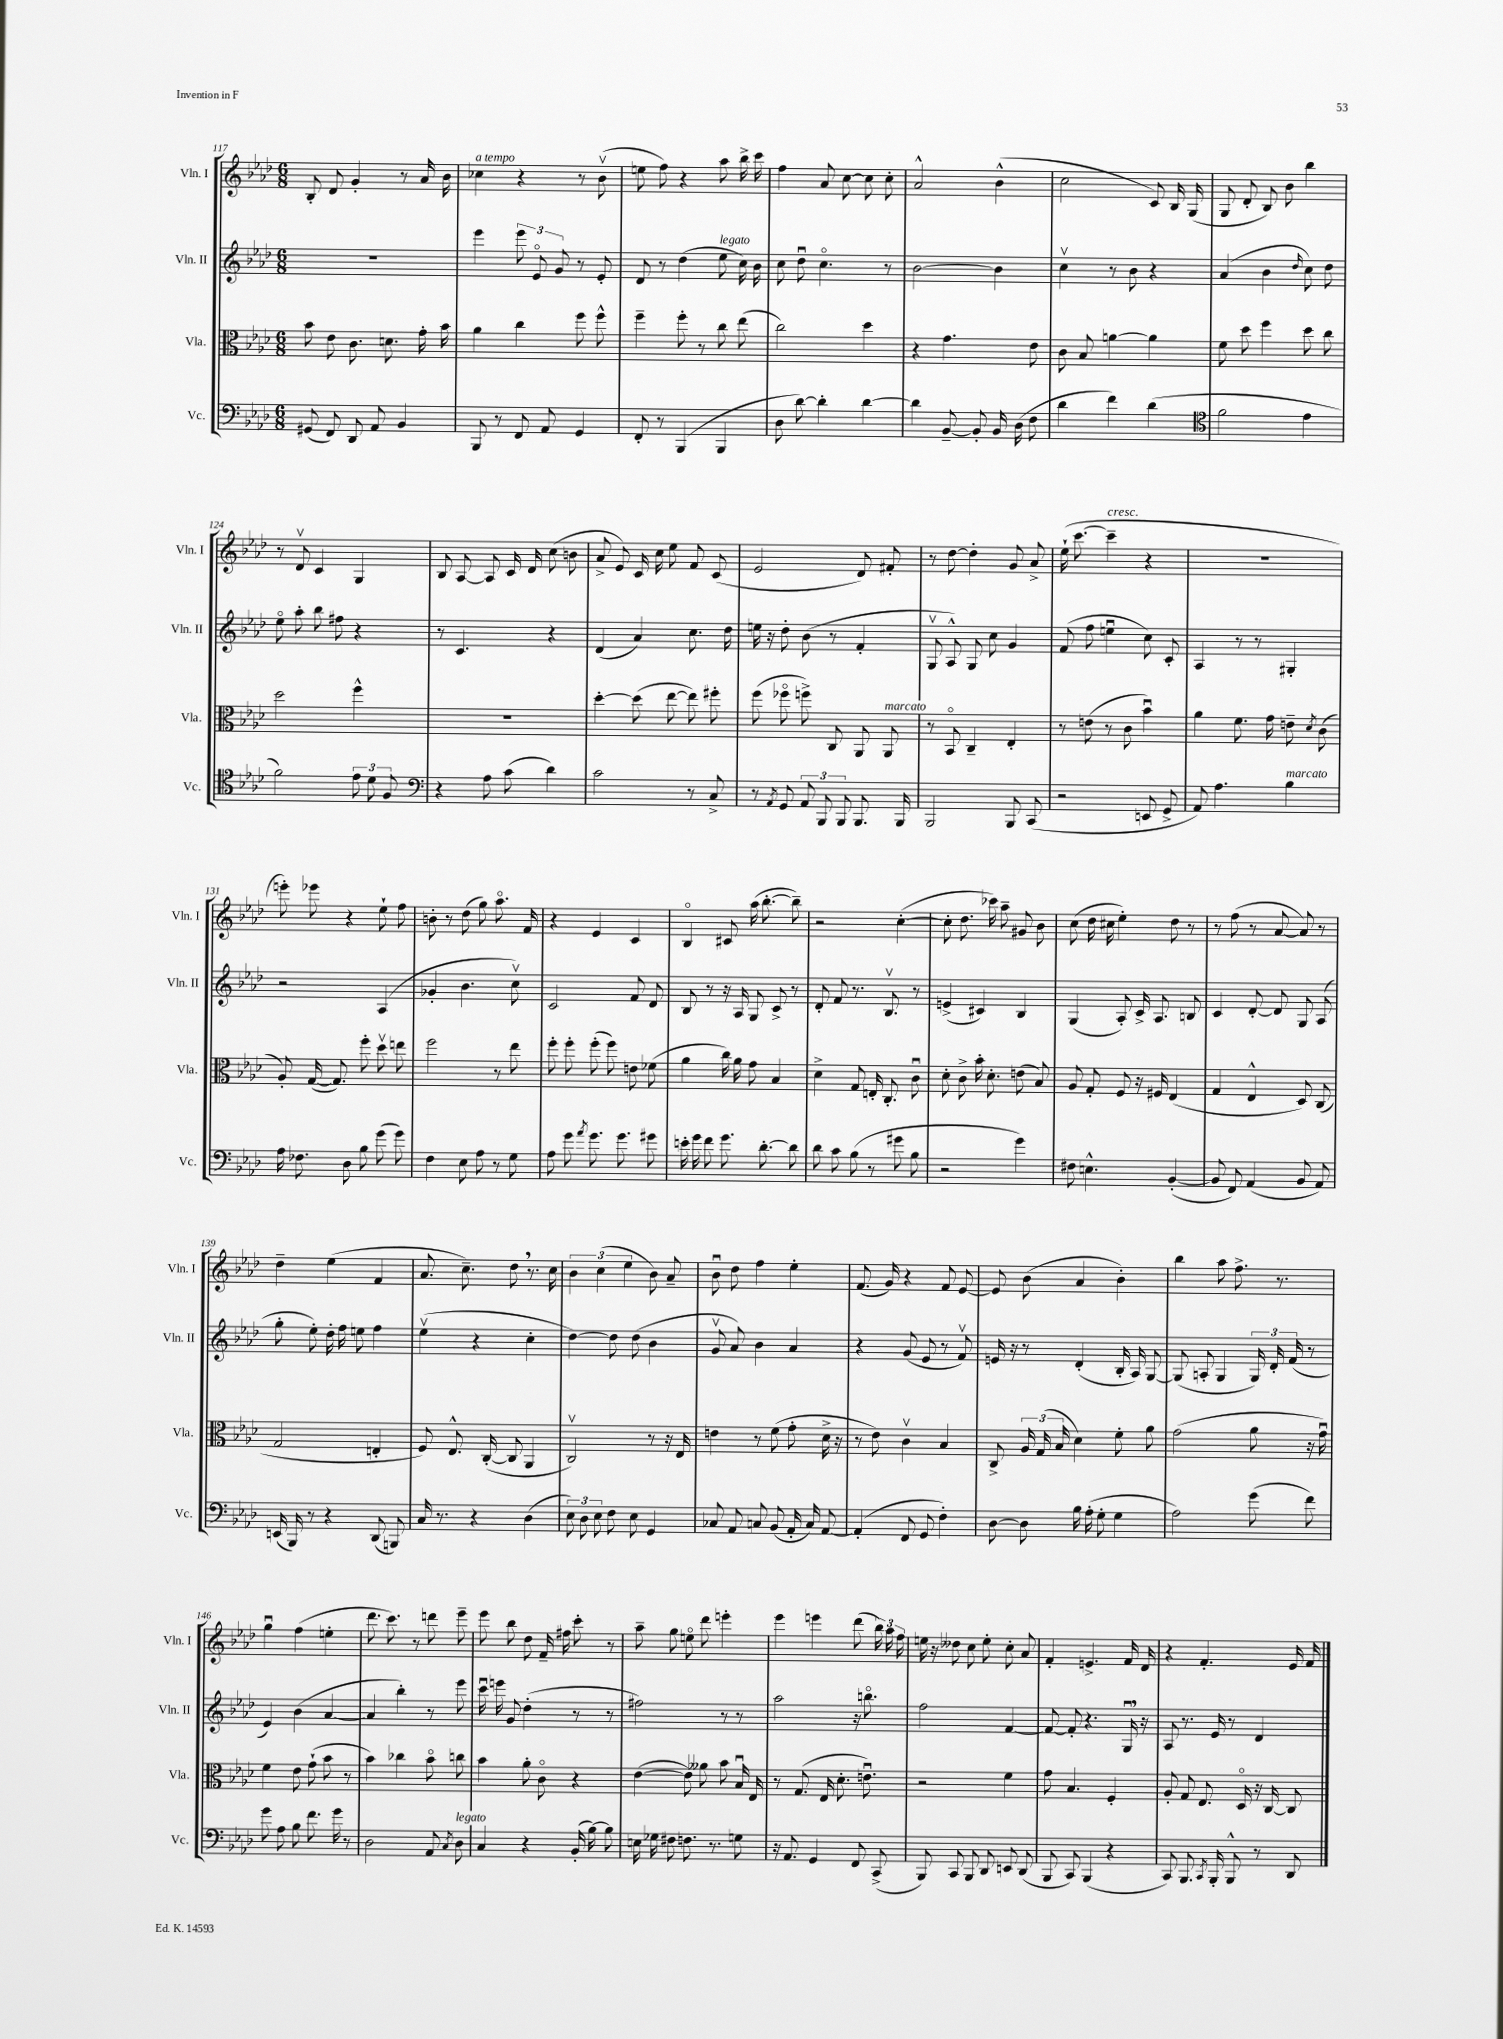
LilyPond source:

<<
\new StaffGroup <<
\new Staff = "s0" \with { instrumentName = "Vln. I" shortInstrumentName = "Vln. I" } {
    \clef treble \key aes \major \numericTimeSignature \time 6/8
    \autoBeamOff bes8-. des'8 g'4-. r8 aes'16 bes'16 |
    ces''4^\markup { \italic "a tempo" } r4 r8 bes'8\upbow( |
    e''8 f''8) r4 aes''8 bes''16-> c'''16 |
    f''4 aes'8 c''8~ c''8 c''8-. |
    aes'2-^ bes'4-^( |
    c''2 c'8) bes16 g16( |
    g8 des'8-. bes8) bes'8 bes''4 |
    r8 des'8\upbow c'4 g4 |
    bes8 aes8~ aes8 c'16 des'16 c''8( b'8 |
    aes'8-> ees'8) c'16 c''16 ees''8 f'8 c'8( |
    ees'2 des'8) fis'8-. |
    r8 des''8~ des''4-. g'8 aes'8-> |
    ees''16-!( c'''8.~ c'''4--^\markup { \italic "cresc." } r4 |
    R2. |
    e'''8-.) ees'''8 r4 ees''8-! f''8 |
    b'8-. r8 des''8( g''8) aes''8.\flageolet f'16 |
    r4 ees'4 c'4 |
    bes4\flageolet cis'8 aes''16( bes''8.~-. bes''8--) |
    r2 c''4~-.( |
    c''8-. des''8. ces'''16) aes''8-- gis'8 bes'8 |
    c''8( des''16 cis''16 ees''4-.) des''8 r8 |
    r8 f''8( r8 aes'8~ aes'8) r8 |
    des''4-- ees''4( f'4 |
    aes'8. c''8.--) des''8 \breathe r8. c''16 |
    \tuplet 3/2 { bes'4 c''4( ees''4 } bes'8) aes'8-- |
    bes'8\downbow des''8 f''4 ees''4-. |
    f'8.( g'16) r4 f'8 ees'8~ |
    ees'8 bes'8( aes'4 bes'4-.) |
    bes''4 aes''8 f''8.-> r8. |
    g''4\downbow f''4( e''4-. |
    des'''8. c'''8.) r8 d'''8 ees'''8-- |
    ees'''8 bes''8 des''8 f'16-- fis''16 c'''8-. r8 |
    aes''8-- g''8 e''8\flageolet des'''8 e'''4-. |
    ees'''4 e'''4 des'''8( \tuplet 3/2 { bes''16) aes''16 f''16 } |
    e''16 r16 deses''8 c''8 e''8-. c''8-. aes'8 |
    f'4-. e'4.-> f'16 des'16 |
    r4 f'4.-. ees'16 f'16 \bar "|." |
}
\new Staff = "s1" \with { instrumentName = "Vln. II" shortInstrumentName = "Vln. II" } {
    \clef treble \key aes \major \numericTimeSignature \time 6/8
    \autoBeamOff R2. |
    ees'''4 \tuplet 3/2 { ees'''8 ees'8\flageolet g'8 } r8 ees'8-. |
    des'8 r8 des''4( ees''8^\markup { \italic "legato" } c''16) bes'16 |
    c''8 des''8\downbow c''4.\flageolet r8 |
    bes'2~ bes'4 |
    c''4\upbow r8 bes'8 r4 |
    aes'4( bes'4 \grace { des''16 } c''8) des''8 |
    ees''8\flageolet aes''8-. bes''8 fis''8 r4 |
    r8 c'4. r4 |
    des'4( aes'4) c''8. des''16 |
    e''16 r16 des''8-. bes'8( r8 f'4-. |
    g8\upbow aes8-^) g8 c''8 g'4 |
    f'8( f''8 e''4\downbow c''8) c'8-. |
    aes4 r8 r8 gis4-. |
    r2 aes4( |
    ges'4-. bes'4. c''8\upbow) |
    c'2 f'8 des'8 |
    bes8 r8 r16 aes16 g8 c'8-> r8 |
    des'8-. f'8 r8. bes8.\upbow r8 |
    e'4->( cis'4) bes4 |
    g4( aes8-.) c'16-> aes8. b8 |
    c'4 des'8~-. des'8 g8 aes8( |
    g''8-. ees''8-.) des''16-. f''16 e''8 f''4 |
    ees''4\upbow( r4 c''4-. |
    des''4~) des''8 des''8( bes'4 |
    g'8\upbow aes'8) bes'4 aes'4 |
    r4 g'8( ees'8 r8 f'8\upbow) |
    e'16 r16 r8 des'4-.( bes16-. aes16) g8~ |
    g8( a8-. g4 \tuplet 3/2 { g16) des'16-. f'16( } r8 |
    ees'4) bes'4( aes'4~ |
    aes'4 bes''4-.) r8 ees'''8 |
    c'''16\downbow e'''16 g'8 des''4-.( r8 r8 |
    fis''2) r8 r8 |
    aes''2 r16 b''8.\flageolet |
    f''2 f'4~ |
    f'8~ f'8-. r4. g16\downbow \breathe r16 |
    aes8 r8. ees'16 r8 des'4 \bar "|." |
}
\new Staff = "s2" \with { instrumentName = "Vla." shortInstrumentName = "Vla." } {
    \clef alto \key aes \major \numericTimeSignature \time 6/8
    \autoBeamOff bes'8 ees'8 c'8. d'8. g'16-. bes'16 |
    aes'4 c''4 f''8 f''8-^ |
    f''4-- f''8-. r8 c''8 ees''8( |
    c''2) des''4 |
    r4 g'4. ees'8 |
    c'8 bes8 a'4~ a'4 |
    f'8 des''8 f''4 des''8 c''8 |
    des''2 f''4-^ |
    R2. |
    des''4~-. des''8( ees''8~ ees''8) fis''8-. |
    f''8( fes''8\flageolet f''8->) c8 aes,8 aes,8^\markup { \italic "marcato" } |
    r8 bes,8\flageolet c4-- ees4-. |
    r8 e'8( r8 c'8 bes'4\downbow) |
    aes'4 f'8. g'16 e'8-- \acciaccatura { des'8 } c'8( |
    aes8-.) g16~( g8.) f''8-. des''8\upbow e''8 |
    f''2 r8 ees''8 |
    f''8-. f''8-. f''8-.( f''8) e'8 fes'8( |
    aes'4 c''16) aes'16 g'8 bes4 |
    des'4-> g8 e16-. c8.-. c'8\downbow |
    des'8-. c'8-> bes'16-. des'8.-. e'8( bes8) |
    aes8 g8-. f8 r16 fis16 ees4( |
    g4 ees4-^ des8) c8( |
    g2 e4-. |
    f8) ees8.-^ c16~-.( c8 aes,4 |
    c2\upbow) r8 r16 ees16 |
    e'4 r8 f'8( g'8-. des'16-> r16 |
    r8 ees'8) c'4\upbow bes4 |
    c8-> \tuplet 3/2 { aes16 g16( bes16 } des'4) f'8-. aes'8 |
    g'2( aes'8 r16 g'16\downbow) |
    f'4 ees'8 g'8-!( bes'8 r8 |
    bes'4) ces''4 bes'8\flageolet c''8 |
    bes'4 aes'8-. c'8\flageolet r4 |
    ees'4~( ees'8) aeses'8 bes'8 bes16\downbow ees16 |
    r8 g8.( ees16 des'8.-. e'8.\downbow) |
    r2 f'4 |
    g'8 bes4. f4-. |
    aes8-. g8 ees8. des16\flageolet r16 c16~ c8 \bar "|." |
}
\new Staff = "s3" \with { instrumentName = "Vc." shortInstrumentName = "Vc." } {
    \clef bass \key aes \major \numericTimeSignature \time 6/8
    \autoBeamOff gis,8( f,8) des,8 aes,8 bes,4 |
    bes,,8 r8 f,8 aes,8 g,4 |
    f,8-. r8 bes,,4( bes,,4 |
    des8 des'8~) des'4-. des'4~ |
    des'4 bes,8~-- bes,8-. bes,16 des16( f8 |
    des'4 f'4) des'4( |
    \clef tenor f'2 ees'4 |
    f'2) \tuplet 3/2 { ees'8 des'8 f8 } |
    \clef bass r4 aes8 c'8( des'4) |
    c'2 r8 c8-> |
    r8 \acciaccatura { aes,8 } g,8 \tuplet 3/2 { aes,8 bes,,8 bes,,8 } bes,,8. bes,,16 |
    bes,,2 bes,,8 c,8( |
    r2 e,8 g,8-> |
    aes,8) aes4. bes4^\markup { \italic "marcato" } |
    aes16 fes8. des8 bes8 g'8( g'8) |
    f4 ees8 aes8 r8 g8 |
    aes8 g'8 \acciaccatura { aes'8 } g'8. g'8. gis'8 |
    e'16-. g'16 f'8 g'8. des'8.~-. des'8 |
    des'8 c'8 bes8( r8 gis'8 bes8 |
    r2 g'4) |
    fis8 e4.-^ bes,4~-.( |
    bes,8 f,8) aes,4( bes,8 aes,8) |
    e,16( bes,,16) r8 r4 des,8( b,,8) |
    c16 r8. r4 des4( |
    \tuplet 3/2 { ees8) des8 ees8 } f8 ees8 g,4 |
    ces8 aes,8 c8 bes,8( aes,16-. c16) aes,8~ |
    aes,4-.( f,8 g,8 f4-.) |
    des8~ des8 bes16 aes16-.( g8-. g4 |
    aes2) g'8( f'8) |
    g'8 aes8 bes8 f'8. g'16 r8 |
    des2 aes,8 \acciaccatura { c8 } des8^\markup { \italic "legato" } |
    c4 r4 bes,16-.( bes16~) bes8 |
    e16 ges16 fis8 f8. r8. g8 |
    r16 aes,8. g,4 f,8 c,8->( |
    bes,,8) c,8 bes,,8 des,8 e,8 des,8( |
    bes,,8 c,8) bes,,4( r4 |
    c,8) bes,,8. \acciaccatura { c,8 } bes,,16-. bes,,8-^ r8 des,8 \bar "|." |
}
>>
>>
\layout { \context { \Score currentBarNumber = #117 } }
